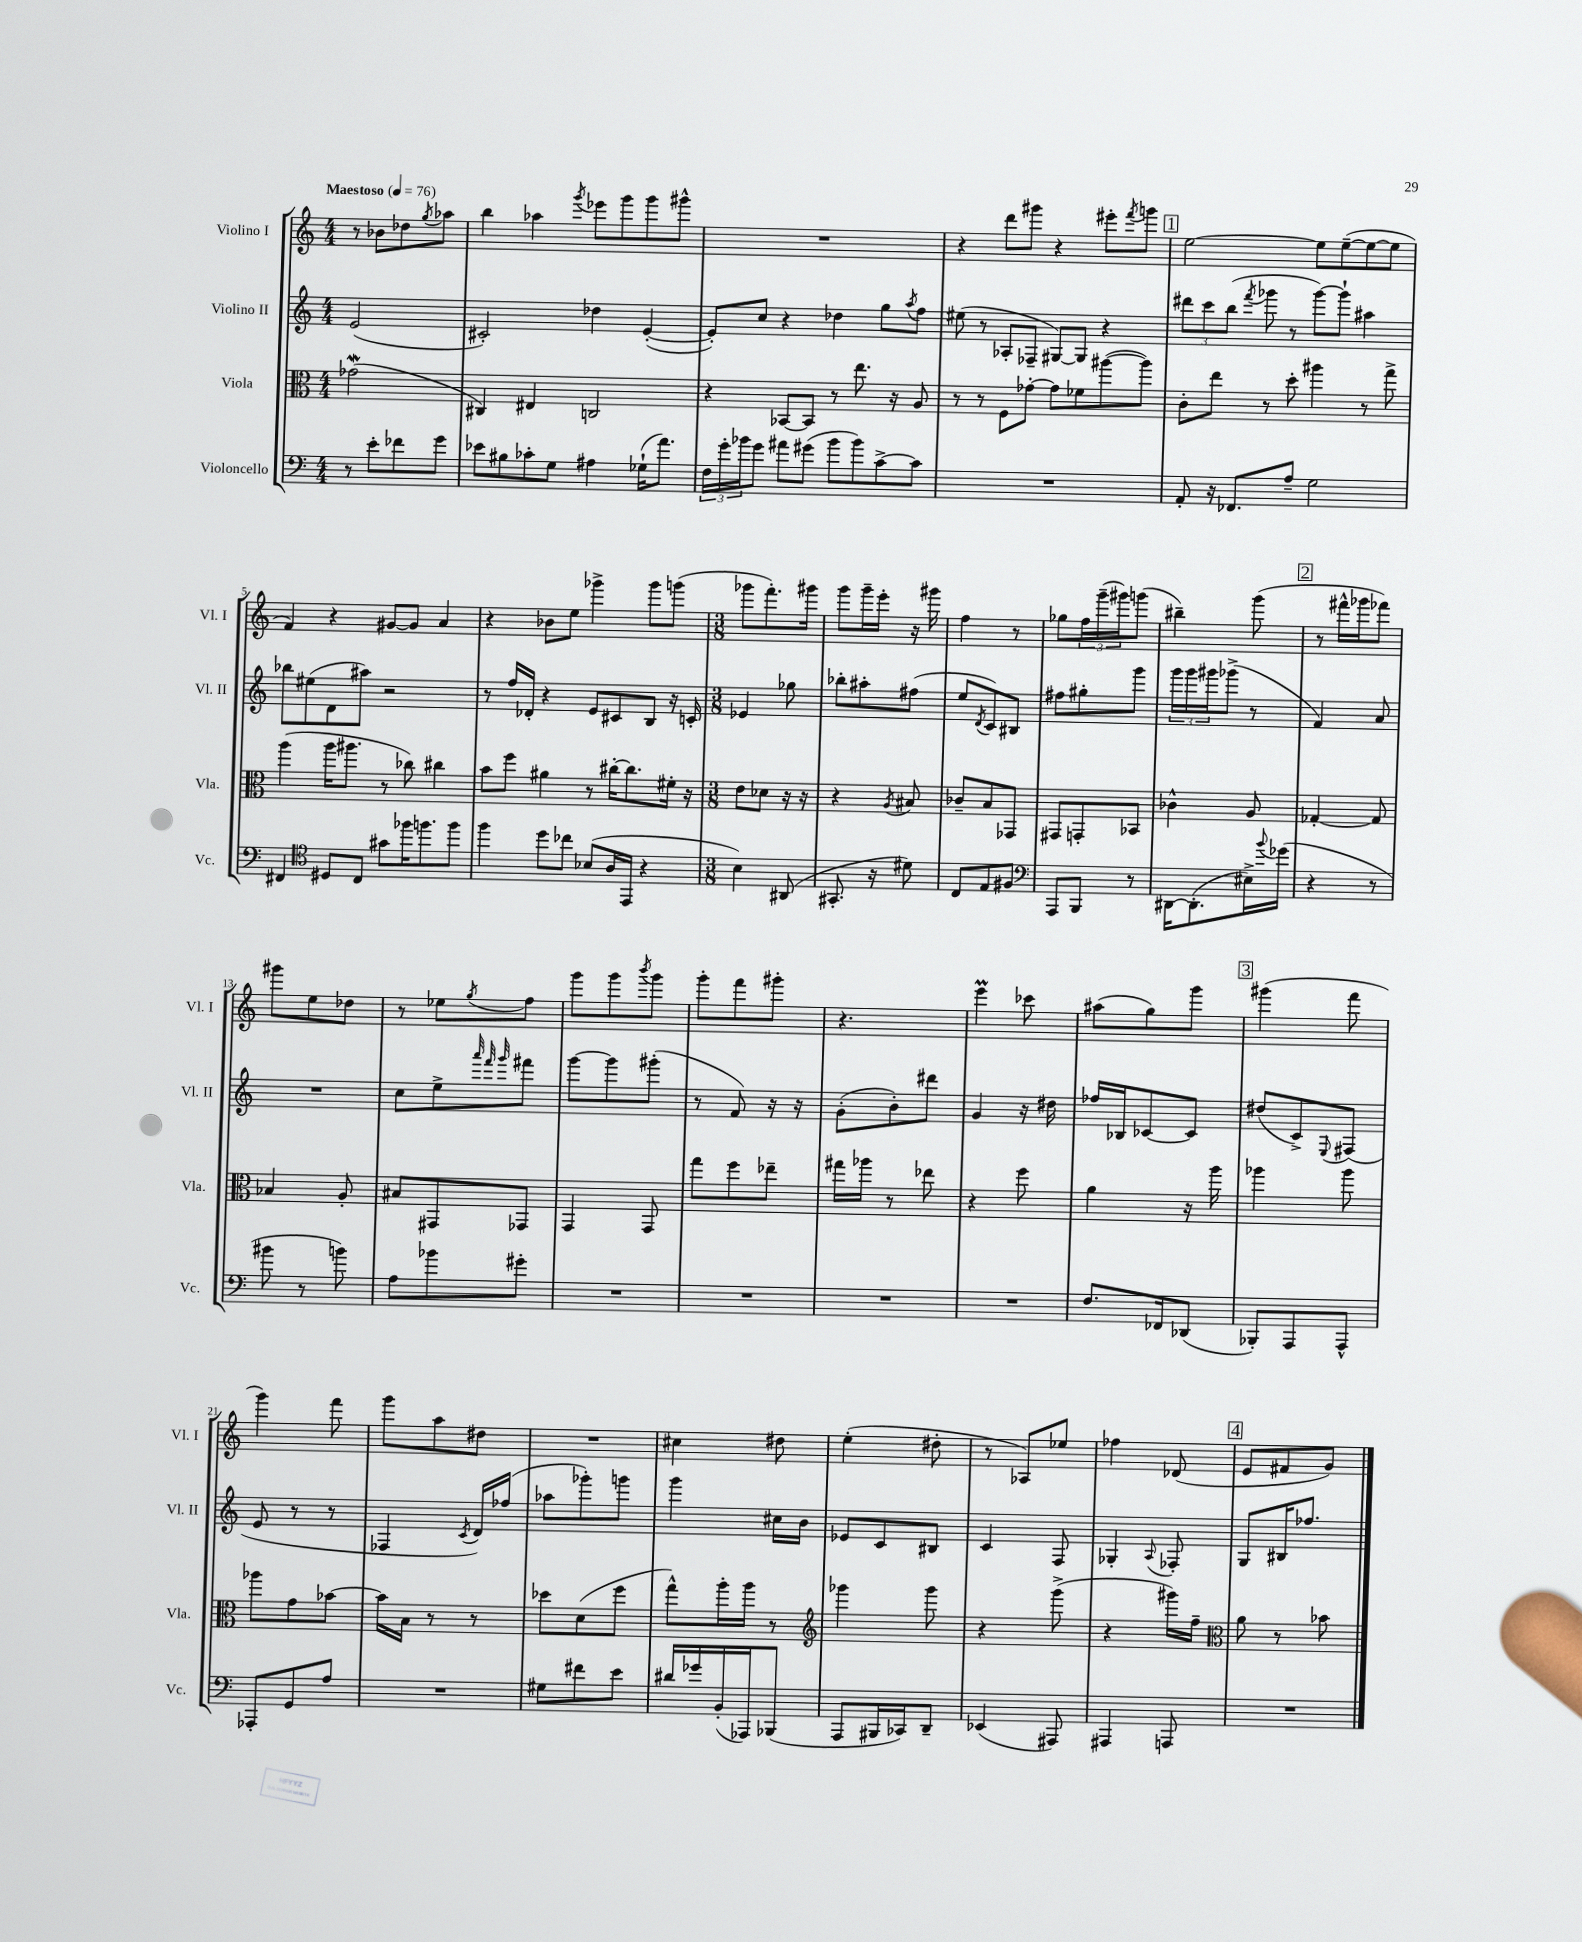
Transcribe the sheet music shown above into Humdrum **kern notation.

**kern	**kern	**kern	**kern
*staff4	*staff3	*staff2	*staff1
*clefF4	*clefC3	*clefG2	*clefG2
*k[]	*k[]	*k[]	*k[]
*M4/4	*M4/4	*M4/4	*M4/4
*MM76	*MM76	*MM76	*MM76
8r	(2g-	(2e	8r
8e'	.	.	8b-
8f-	.	.	8dd-
.	.	.	8qgg
8g	.	.	8aa-
=	=	=	=
8e-	4C#)	2c#')	4bb
8B#	.	.	.
8c-'	4E#	.	4aa-
8G	.	.	.
.	.	.	8qggg
4A#	2C	4dd-	8eee-
.	.	.	8ggg
(16G-`	.	([4e'	8ggg
8.a)	.	.	.
.	.	.	8ggg#^^
=	=	=	=
24F	4r	8e'])	1r
24g'	.	.	.
24b-	.	.	.
8g	.	8cc	.
8a#	[8BB-	4r	.
(8g#	8BB-]	.	.
8b-	8r	4dd-	.
8b-)	8.ee	.	.
[8c^	.	8gg	.
.	16r	.	.
.	.	8qaa	.
8c]	8A	8ff	.
=	=	=	=
1r	8r	(8ee#	4r
.	8r	8r	.
.	8F	8A-'	8ddd
.	[8g-'	8F-~	8ggg#
.	8g-]	[8G#)	4r
.	8f-	8G#]	.
.	([8aa#	4r	8eee#'
.	.	.	8qfff
.	8aa#])	.	8ggg
=	=	=	=
8AA'	8c'	12ddd#	[2ee
.	.	12ccc	.
16r	8ee	.	.
.	.	(12bb	.
8.FF-	.	.	.
.	.	8qfff	.
.	8r	8ggg-	.
8A~	8dd'	8r	.
2G	4aa#	[8ggg-)	8ee]
.	.	8ggg-`]	([8ee~
.	8r	4aa#	8ee_
.	8gg^	.	8ee]
=	=	=	=
4FF#	(4aa	8bb-	4f)
.	.	(8ee#	.
*clefC4	*	*	*
8D#	16aa	8d	4r
.	8.aa#	.	.
8C	.	8aa#)	.
8g#	8r	2r	[8g#
16ff-	8cc-)	.	8g#]
8.ff	.	.	.
.	4cc#	.	4a
8ff	.	.	.
=	=	=	=
4ff	8b	8r	4r
.	8ff	16ff	.
.	.	16d-'	.
8dd	4a#	4r	8b-
8cc-	.	.	8ee
(8B-	8r	8e	4ggg-^
16A	[16cc#'	8c#	.
16EE	8.cc#]	.	.
4r	.	8B	8ggg-
.	16f#'	16r	(8ggg
.	16r	16c'	.
=	=	=	=
*M3/8	*M3/8	*M3/8	*M3/8
4B)	8e	4e-	8ggg-
.	8d-	.	8.fff')
(8AA#	16r	8gg-	.
.	16r	.	16ggg#
=	=	=	=
8.GG#'	4r	8bb-'	8ggg
.	.	8aa#'	16ggg~
16r	.	.	16eee'
.	8qA	.	.
8d#)	8B#	(8ff#	16r
.	.	.	16ggg#
=	=	=	=
8C	8c-~	8ee	4ff
.	.	8qd	.
8E	8B	8c)	.
8F#	8GG-	8B#	8r
=	=	=	=
*clefF4	*	*	*
8AAA	8GG#	8ff#	8gg-
8BBB	8GG'	8gg#'	24ff
.	.	.	(24ggg~
.	.	.	24ggg#)
8r	8BB-	8ggg	(8ggg
=	=	=	=
[16DD#	4c-^^	24ggg	4bb#~)
.	.	24ggg	.
(8.DD#']	.	.	.
.	.	24ggg#	.
.	.	(8ggg-^	.
16E#^)	8A	8r	(8ggg
8qqb	.	.	.
(16g-	.	.	.
=	=	=	=
4r	[4G-'	4f)	8r
.	.	.	16fff#^^
.	.	.	16ggg-
8r	8G-]	8a	8fff-)
=	=	=	=
8b#	4B-	4.r	8ggg#
8r	.	.	8ee
8b)	8A'	.	8dd-
=	=	=	=
8A	8B#	8cc	8r
8b-	8GG#	8ee^	8ee-
.	.	32qqaaa	.
.	.	32qqfff	.
.	.	32qqggg	8qgg
8g#'	8GG-	8fff#	8ff
=	=	=	=
4.r	4GG	[8ggg	8ggg
.	.	8ggg]	8ggg
.	.	.	8qbbb
.	8GG	(8ggg#'	8ggg
=	=	=	=
4.r	8gg	8r	8ggg'
.	8ff	8f)	8fff
.	8ee-~	16r	8ggg#'
.	.	16r	.
=	=	=	=
4.r	16gg#	(8g'	4.r
.	16aa-	.	.
.	8r	8b')	.
.	8ee-	8ddd#	.
=	=	=	=
4.r	4r	4g	4eee
.	8ff	16r	8ccc-
.	.	16dd#	.
=	=	=	=
8.F	4a	16ff-	(8aa#
.	.	16B-	.
.	.	[8c-	8gg)
16FF-	.	.	.
(8DD-	16r	8c-]	8ggg
.	16aa	.	.
=	=	=	=
8BBB-')	4aa-	(8dd#	(4ggg#
8AAA	.	8c^)	.
.	.	8qqE	.
8AAA^^	8aa-	(8F#	8fff
=	=	=	=
8AAA-'	8aa-	8e	4ggg)
8GG	8g	8r	.
8A	[8b-	8r	8fff
=	=	=	=
4.r	16b-]	4F-	8ggg
.	16B	.	.
.	8r	.	8aa
.	.	8qc	.
.	8r	16d)	8dd#
.	.	(16ff-	.
=	=	=	=
8G#	8dd-	8aa-	4.r
8f#	(8d	8ggg-')	.
8e	8ff	8ggg	.
=	=	=	=
16d#	8gg^^)	4ggg	4cc#
16g-	.	.	.
(16BB'	16aa'	.	.
16AAA-)	16aa	.	.
(8BBB-	8r	16cc#	8dd#
.	.	16b	.
=	=	=	=
*	*clefG2	*	*
8AAA	4ggg-	8e-	(4ee'
16BBB#	.	8c	.
16CC-)	.	.	.
8DD~	8ggg-	8B#	8dd#'
=	=	=	=
(4EE-	4r	4c	8r
.	.	.	8A-)
8AAA#)	(8ggg^	8F	8ee-
=	=	=	=
4AAA#	4r	4G-'	4ff-
.	.	8qqA	.
8AAA	16ggg#)	8F-'	(8d-
.	16ff~	.	.
=	=	=	=
*	*clefC3	*	*
4.r	8a	8G	8e
.	8r	16B#	8f#
.	.	8.ff-	.
.	8b-	.	8g)
==	==	==	==
*-	*-	*-	*-
